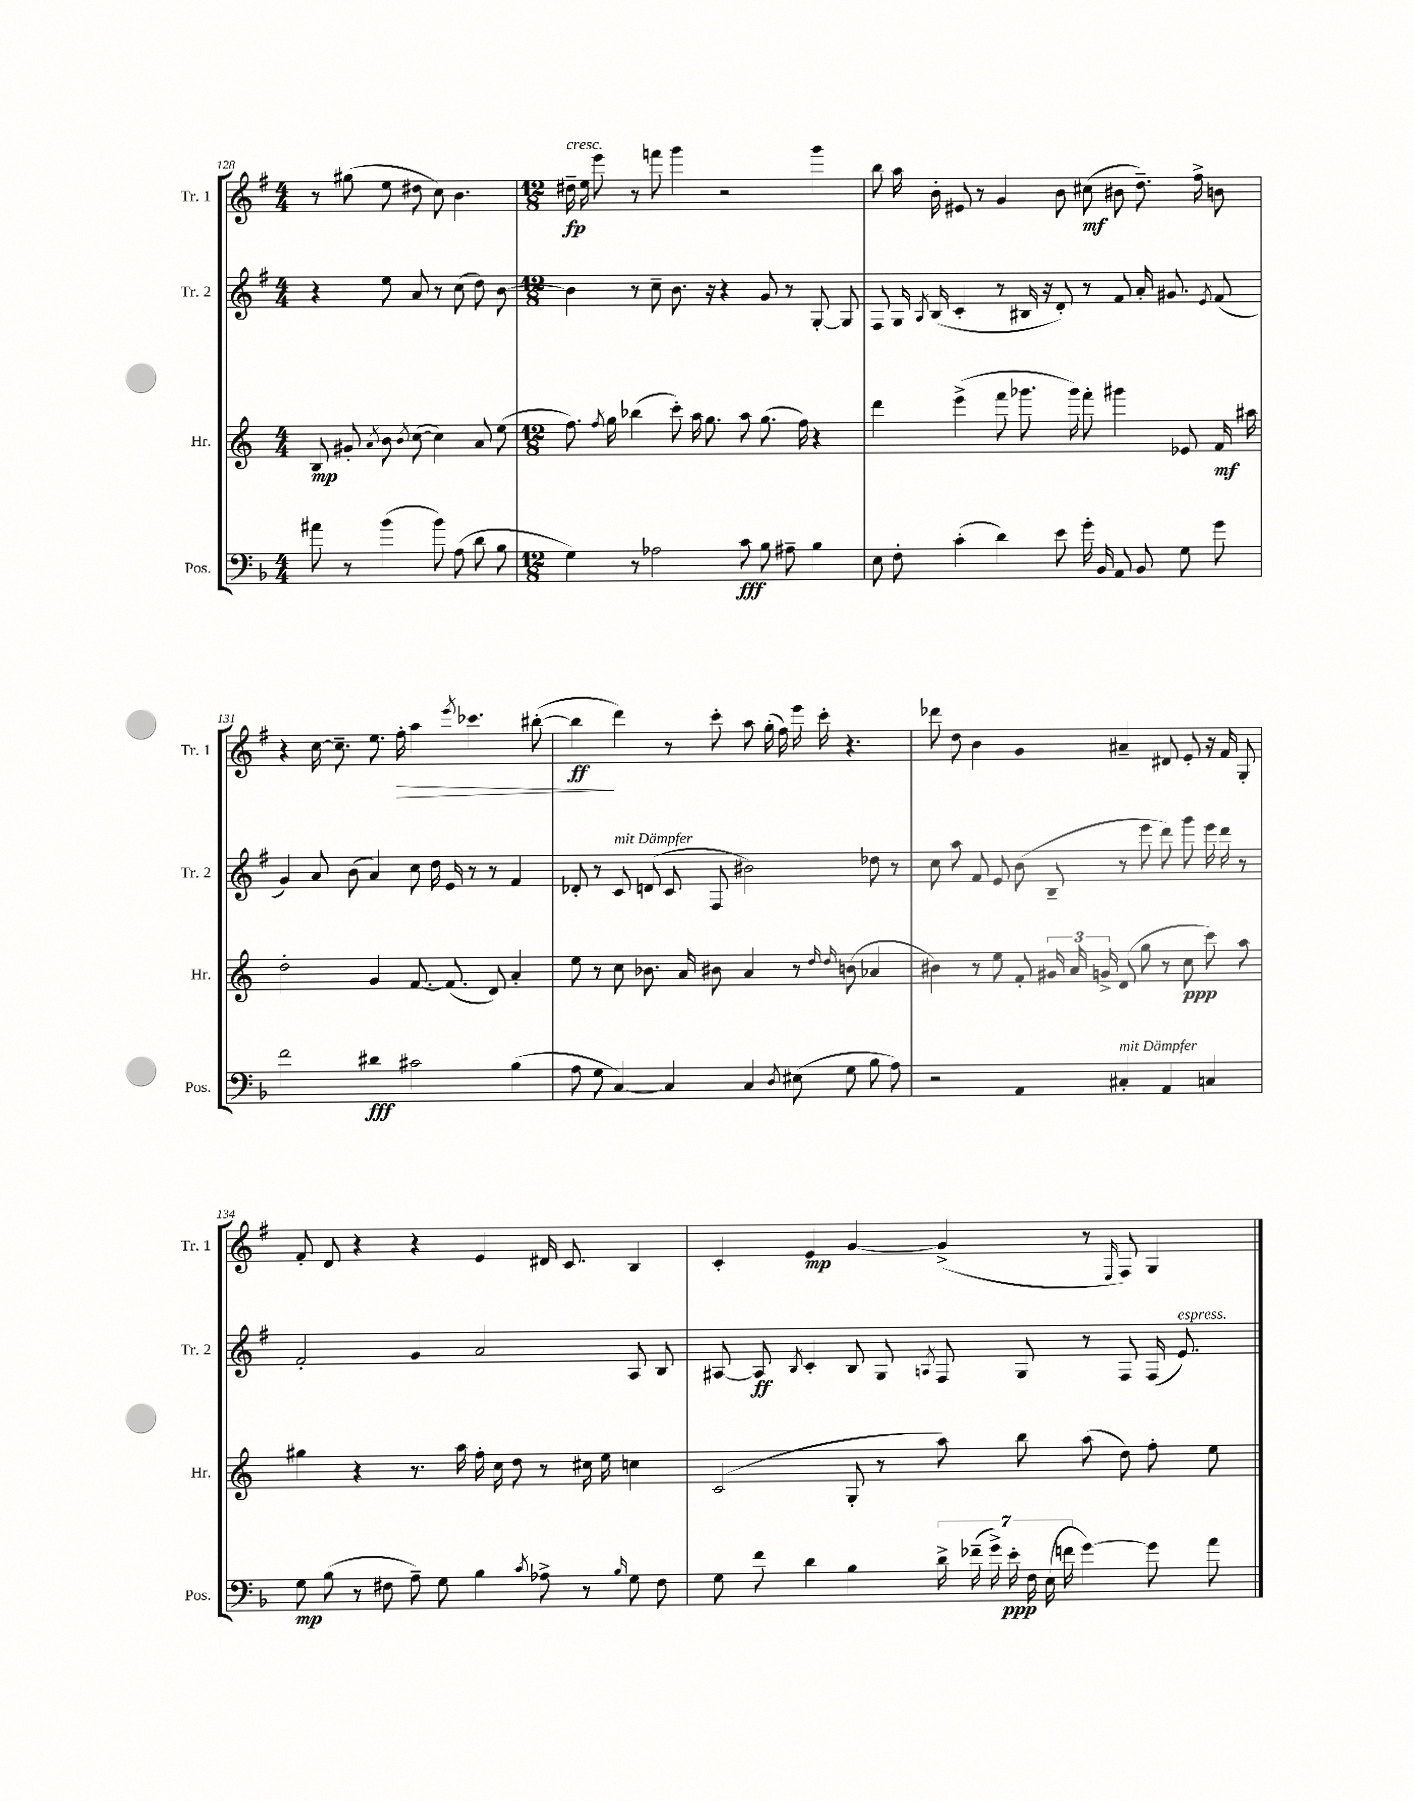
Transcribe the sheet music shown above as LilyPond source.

<<
\new StaffGroup <<
\new Staff = "s0" \with { instrumentName = "Tr. 1" shortInstrumentName = "Tr. 1" } {
    \clef treble \key g \major \numericTimeSignature \time 4/4
    \autoBeamOff r8 gis''8( e''8 dis''8 c''8) b'4. |
    \numericTimeSignature \time 12/8 dis''16--\fp^\markup { \italic "cresc." } e''16 e'''8 r8 f'''8 g'''4 r2 g'''4 |
    b''8 a''16 b'16-. eis'8 r8 g'4 b'8 cis''8\mf( bis'8 d''8.--) fis''16-> b'8 |
    r4 c''16~ c''8.-- e''8. fis''16-.\> a''4 \acciaccatura { e'''8 } ces'''4. bis''8~-.( |
    bis''4\ff\! d'''4) r8 c'''8-. a''8 g''16-.( fis''16) e'''16 c'''16-. r4. |
    des'''8 d''8 b'4 g'4 ais'4-- dis'8 e'8-. r16 fis'16 g8-. |
    fis'8-. d'8 r4 r4 e'4 dis'16 c'8. b4 |
    c'4-. e'4\mp g'4~ g'4->( r8 \grace { e16 } fis8) g4 \bar "|." |
}
\new Staff = "s1" \with { instrumentName = "Tr. 2" shortInstrumentName = "Tr. 2" } {
    \clef treble \key g \major \numericTimeSignature \time 4/4
    \autoBeamOff r4 e''8 a'8 r8 c''8( d''8) b'8~ |
    \numericTimeSignature \time 12/8 b'4 r8 c''8-- b'8. r16 r4 g'8 r8 g8~-. g8 |
    fis8 g16 \acciaccatura { a8 } b16( c'4-. r8 bis16 r16 d'8-.) r8 fis'8 a'16-. gis'8. \acciaccatura { e'8 } fis'8( |
    g'4) a'8 b'8( a'4) c''8 d''16 e'16 r8 r8 fis'4 |
    des'8-. r8 c'8^\markup { \italic "mit Dämpfer" } d'8( c'8 fis8 bis'2) des''8 r8 |
    c''8 a''8 fis'8 e'8 b'8( b8-- r8 e'''8 d'''8) g'''8 e'''16 d'''16 r8 |
    fis'2-. g'4 a'2 a8 b8 |
    ais8~ ais8\ff \acciaccatura { b8 } c'4-. b8 g8 \acciaccatura { a8 } fis8 g8 r8 fis8 fis16( e'8.^\markup { \italic "espress." }) \bar "|." |
}
\new Staff = "s2" \with { instrumentName = "Hr." shortInstrumentName = "Hr." } {
    \clef treble \key c \major \numericTimeSignature \time 4/4
    \autoBeamOff b8\mp gis'8-. \acciaccatura { a'8 } b'8 \acciaccatura { b'8 } c''8~( c''4) a'8 e''8( |
    \numericTimeSignature \time 12/8 f''8.) \acciaccatura { f''8 } g''16 bes''4( c'''8-.) a''16 g''8. a''8 g''8.( f''16) r4 |
    d'''4 e'''4->( f'''8 ges'''8. ges'''16) f'''8-. gis'''4 ees'8 f'16\mf ais''16 |
    d''2-. g'4 f'8.~ f'8.( d'8) a'4-. |
    e''8 r8 c''8 bes'8. a'16 bis'8 a'4 r8 \grace { d''16 d''16 } b'8( aes'4 |
    bis'4) r8 e''8 f'8-. \tuplet 3/2 { gis'16 a'16 g'16-> } d'8( g''8 r8 c''8\ppp c'''8) a''8 |
    gis''4 r4 r8. a''16 f''16-. c''16 d''8 r8 cis''16 e''16 c''4 |
    c'2( g8-. r8 a''8) b''8 a''8( d''8) f''8-. e''8 \bar "|." |
}
\new Staff = "s3" \with { instrumentName = "Pos." shortInstrumentName = "Pos." } {
    \clef bass \key f \major \numericTimeSignature \time 4/4
    \autoBeamOff ais'8 r8 bes'4( bes'8) a8( d'8 bes8 |
    \numericTimeSignature \time 12/8 g4) r8 aes2 c'8\fff bes8 ais8-- bes4 |
    e8 f8-. c'4-.( d'4) e'8 g'16-. bes,16 a,8 bes,8 g8 g'8 |
    f'2 dis'4\fff cis'2 bes4( |
    a8 g8 c4~) c4 c4 \acciaccatura { d8 } eis8( g8 bes8 a8) |
    r2 a,4 cis4-.^\markup { \italic "mit Dämpfer" } a,4 c4 |
    g8\mp bes8( r8 fis8 a8--) g8 bes4 \acciaccatura { c'8 } aes8-> r8 \grace { bes16 } g8 fis8 |
    g8 f'8 d'4 bes4 \tuplet 7/4 { d'16-> fes'16--( g'16->) e'16-.\ppp f16 e16( f'16 } g'4~) g'8 a'8 \bar "|." |
}
>>
>>
\layout { \context { \Score currentBarNumber = #128 } }
